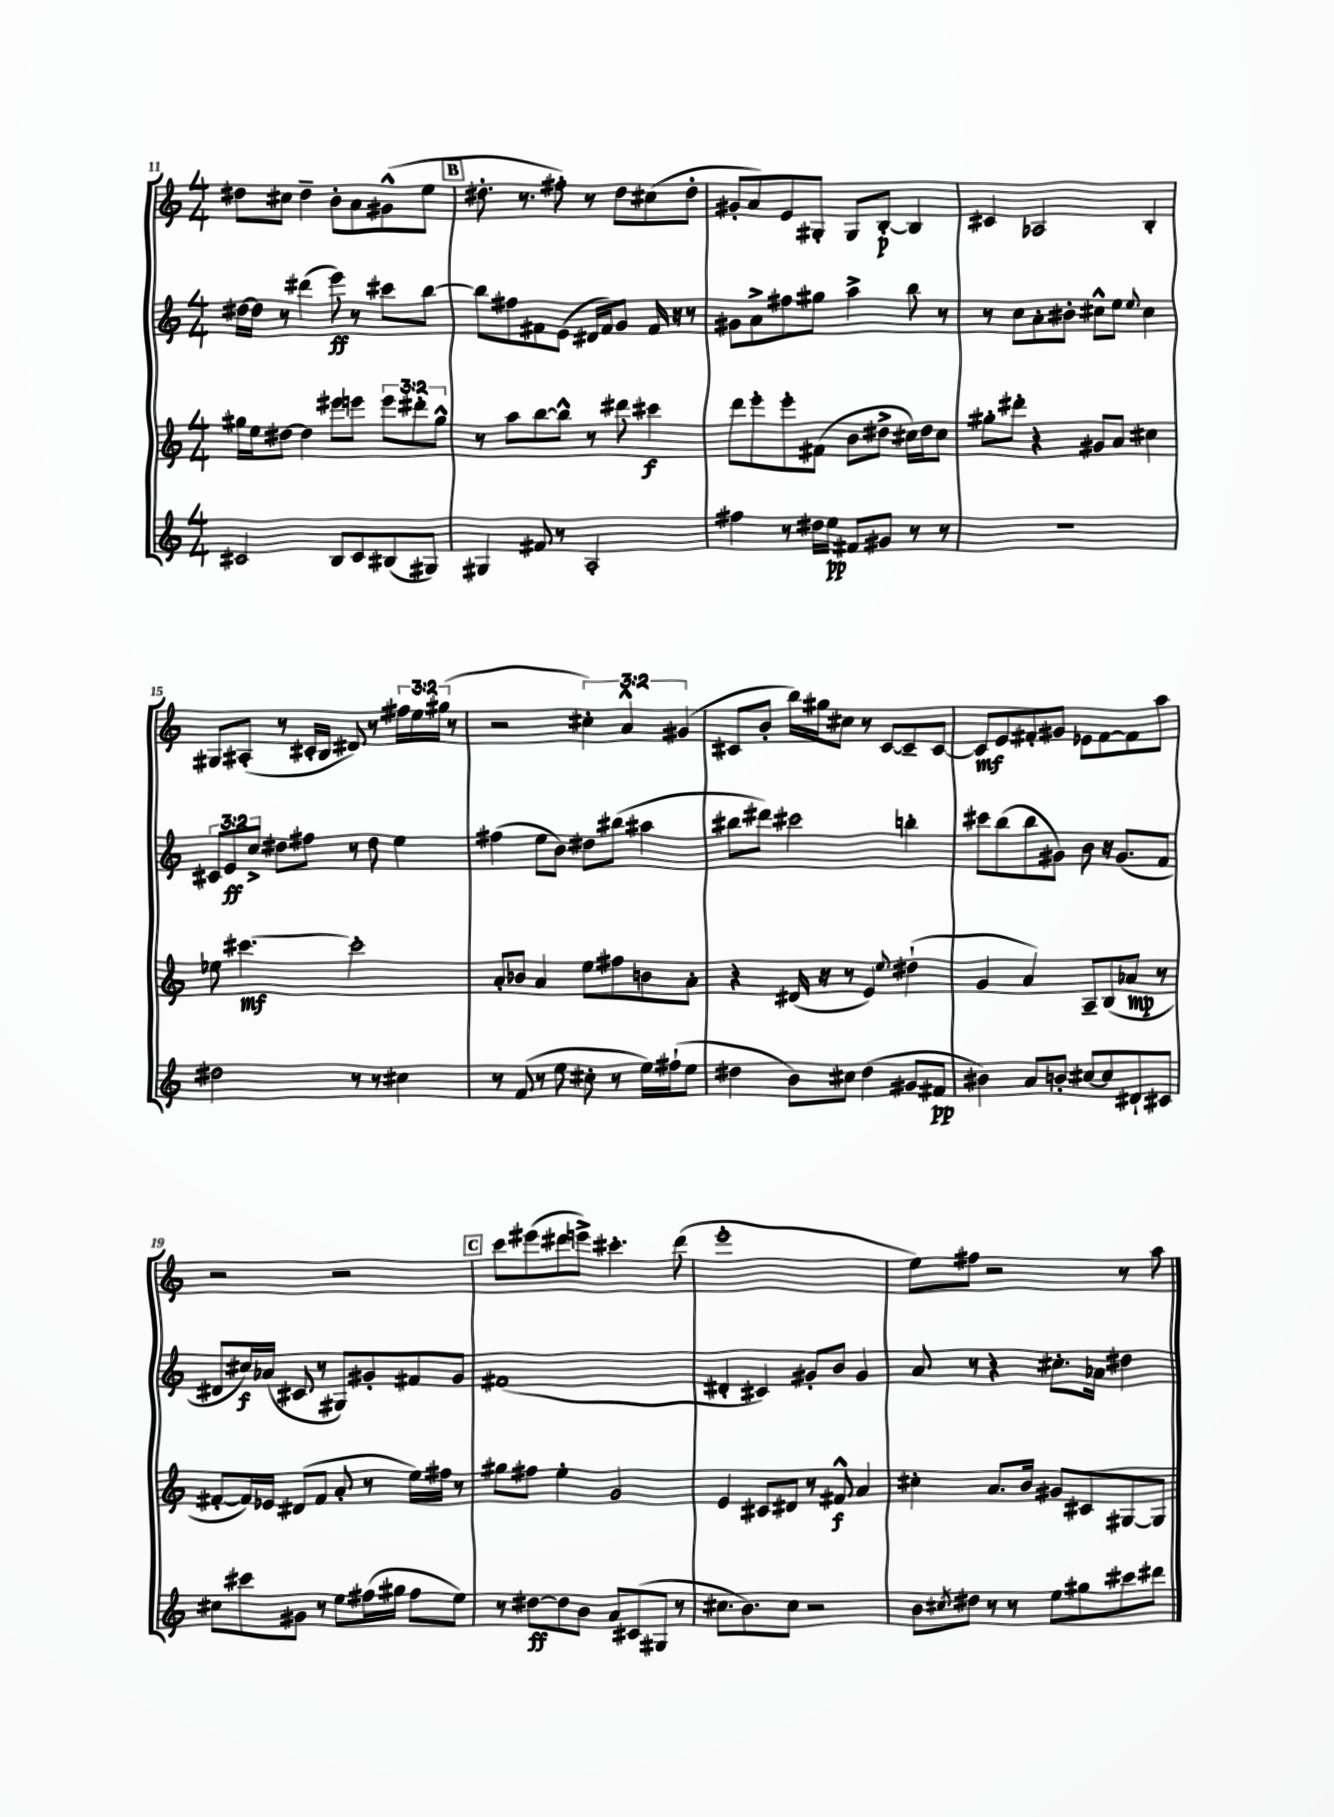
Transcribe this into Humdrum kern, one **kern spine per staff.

**kern	**kern	**kern	**kern
*staff4	*staff3	*staff2	*staff1
*clefG2	*clefG2	*clefG2	*clefG2
*k[]	*k[]	*k[]	*k[]
*M4/4	*M4/4	*M4/4	*M4/4
2c#	16gg#	[16dd#	8dd#
.	16ee	16dd#]	.
.	[8dd#	8r	8cc#
.	4dd#]	(4ddd#	4dd#~
8B	8eee#	8eee)	8b'
8c#	8eee	8r	8a
(8B#	12eee	8ccc#	(8g#^^
.	12ddd#'	.	.
8G#)	.	[8bb	8ee
.	12gg#^^	.	.
=	=	=	=
4G#	8r	8bb]	8.dd#'
.	8aa	8ff#	.
.	.	.	8.r
8f#	[8bb	8f#	.
8r	8bb^^]	(8e	8ff#')
2A'	8r	16d#	8r
.	.	16f#)	.
.	8ddd#	8g	8dd#
.	4ccc#	16f#	(8cc#
.	.	16r	.
.	.	8r	8dd#'
=	=	=	=
4ff#	8ddd	8g#	8g#'
.	8eee'	8a^	8a)
8r	8eee'	8ff#	8e
16dd#	(8f#	8gg#	8G#'
16ee	.	.	.
8f#	8b	4aa^	8G#
8g#	8dd#^	.	[8B'
8r	16cc#)	8bb	4B]
.	16dd#	.	.
8r	8cc#	8r	.
=	=	=	=
1r	8gg#'	8r	4c#
.	8ddd#'	8cc	.
.	4r	8a'	2A-
.	.	8b#'	.
.	8g#	8cc#^^	.
.	8a	8ee	.
.	.	8qqee	.
.	4cc#	4cc#	4B'
=	=	=	=
2dd#	8ee-	12c#	8G#
.	.	12e	.
.	[4.ccc#	.	(8A#'
.	.	12cc^	.
.	.	8dd#	8r
.	.	8ff#	16c#'
.	.	.	16B
8r	2ccc#']	8r	8d#)
8r	.	8dd#	8r
4cc#	.	4ee	24ff#
.	.	.	24ee
.	.	.	(24gg#
.	.	.	8r
=	=	=	=
8r	8a'	(4ff#	2r
(8f	8b-	.	.
8r	4a	8ee	.
8ee	.	8b)	.
8cc#'	8ee	8dd#	6cc#')
8r	8ff#	(8bb#	.
.	.	.	6a^^
16ee)	8b	4aa#	.
(16ff#`	.	.	.
.	.	.	(6g#
8ee	8a'	.	.
=	=	=	=
4dd#	4r	8bb#	8c#
.	.	8ddd#)	8b'
8b)	(16d#	2ccc#	16bb)
.	16r	.	16gg#
8cc#	8r	.	8cc#
(4dd#	4e)	.	8r
.	.	.	[8c#
.	8qqee	.	.
8g#	(4dd#`	4bb'	8c#~]
8f#	.	.	[8c#
=	=	=	=
4b#)	4g	8ccc#	8c#]
.	.	(8bb	8e
8a	4a)	8bb	8f#'
8b'	.	8g#)	8g#
[8cc#	8A~	8b	8e-
8cc#]	(8B	16r	[8f#
.	.	(8.g#	.
8d#`	8a-	.	8f#]
8c#	8r	8f	8aa
=	=	=	=
8cc#	[8f#'	8d#	2r
8ccc#	16f#])	16cc#)	.
.	16e-	(16a-	.
8g#	(8d#	8c#	.
8r	8f#	8r	.
8ee	8a'	8G#)	2r
(16ff#	8r	8g#'	.
16gg#	.	.	.
8ff#	16ee)	8f#	.
.	16ff#	.	.
8ee)	8r	8g#	.
=	=	=	=
8r	8gg#	(1f#	8ccc
[8dd#	8ff#	.	(8eee#
8dd#]	4ee'	.	8ddd#
8b	.	.	8eee^)
8a	2g	.	4.ccc#'
(8c#	.	.	.
8G#	.	.	.
8r	.	.	(8ddd#
=	=	=	=
8.cc#	4e	4d#'	1eee'
8.b)	.	.	.
.	8c#	4c#)	.
8cc#	8d#	.	.
2r	8r	8g#'	.
.	8f#^^	8b	.
.	4a	4g#	.
=	=	=	=
8b	4cc#'	8a	8ee)
8qcc#	.	.	.
8dd#	.	8r	8ff#
8r	8.a	4r	2r
8r	.	.	.
.	16b	.	.
8ee	8g#	8.cc#'	.
8gg#	8c#	.	.
.	.	16a-	.
8ccc#	[8G#	4dd#	8r
8ddd#	8G#]	.	8aa
==	==	==	==
*-	*-	*-	*-
